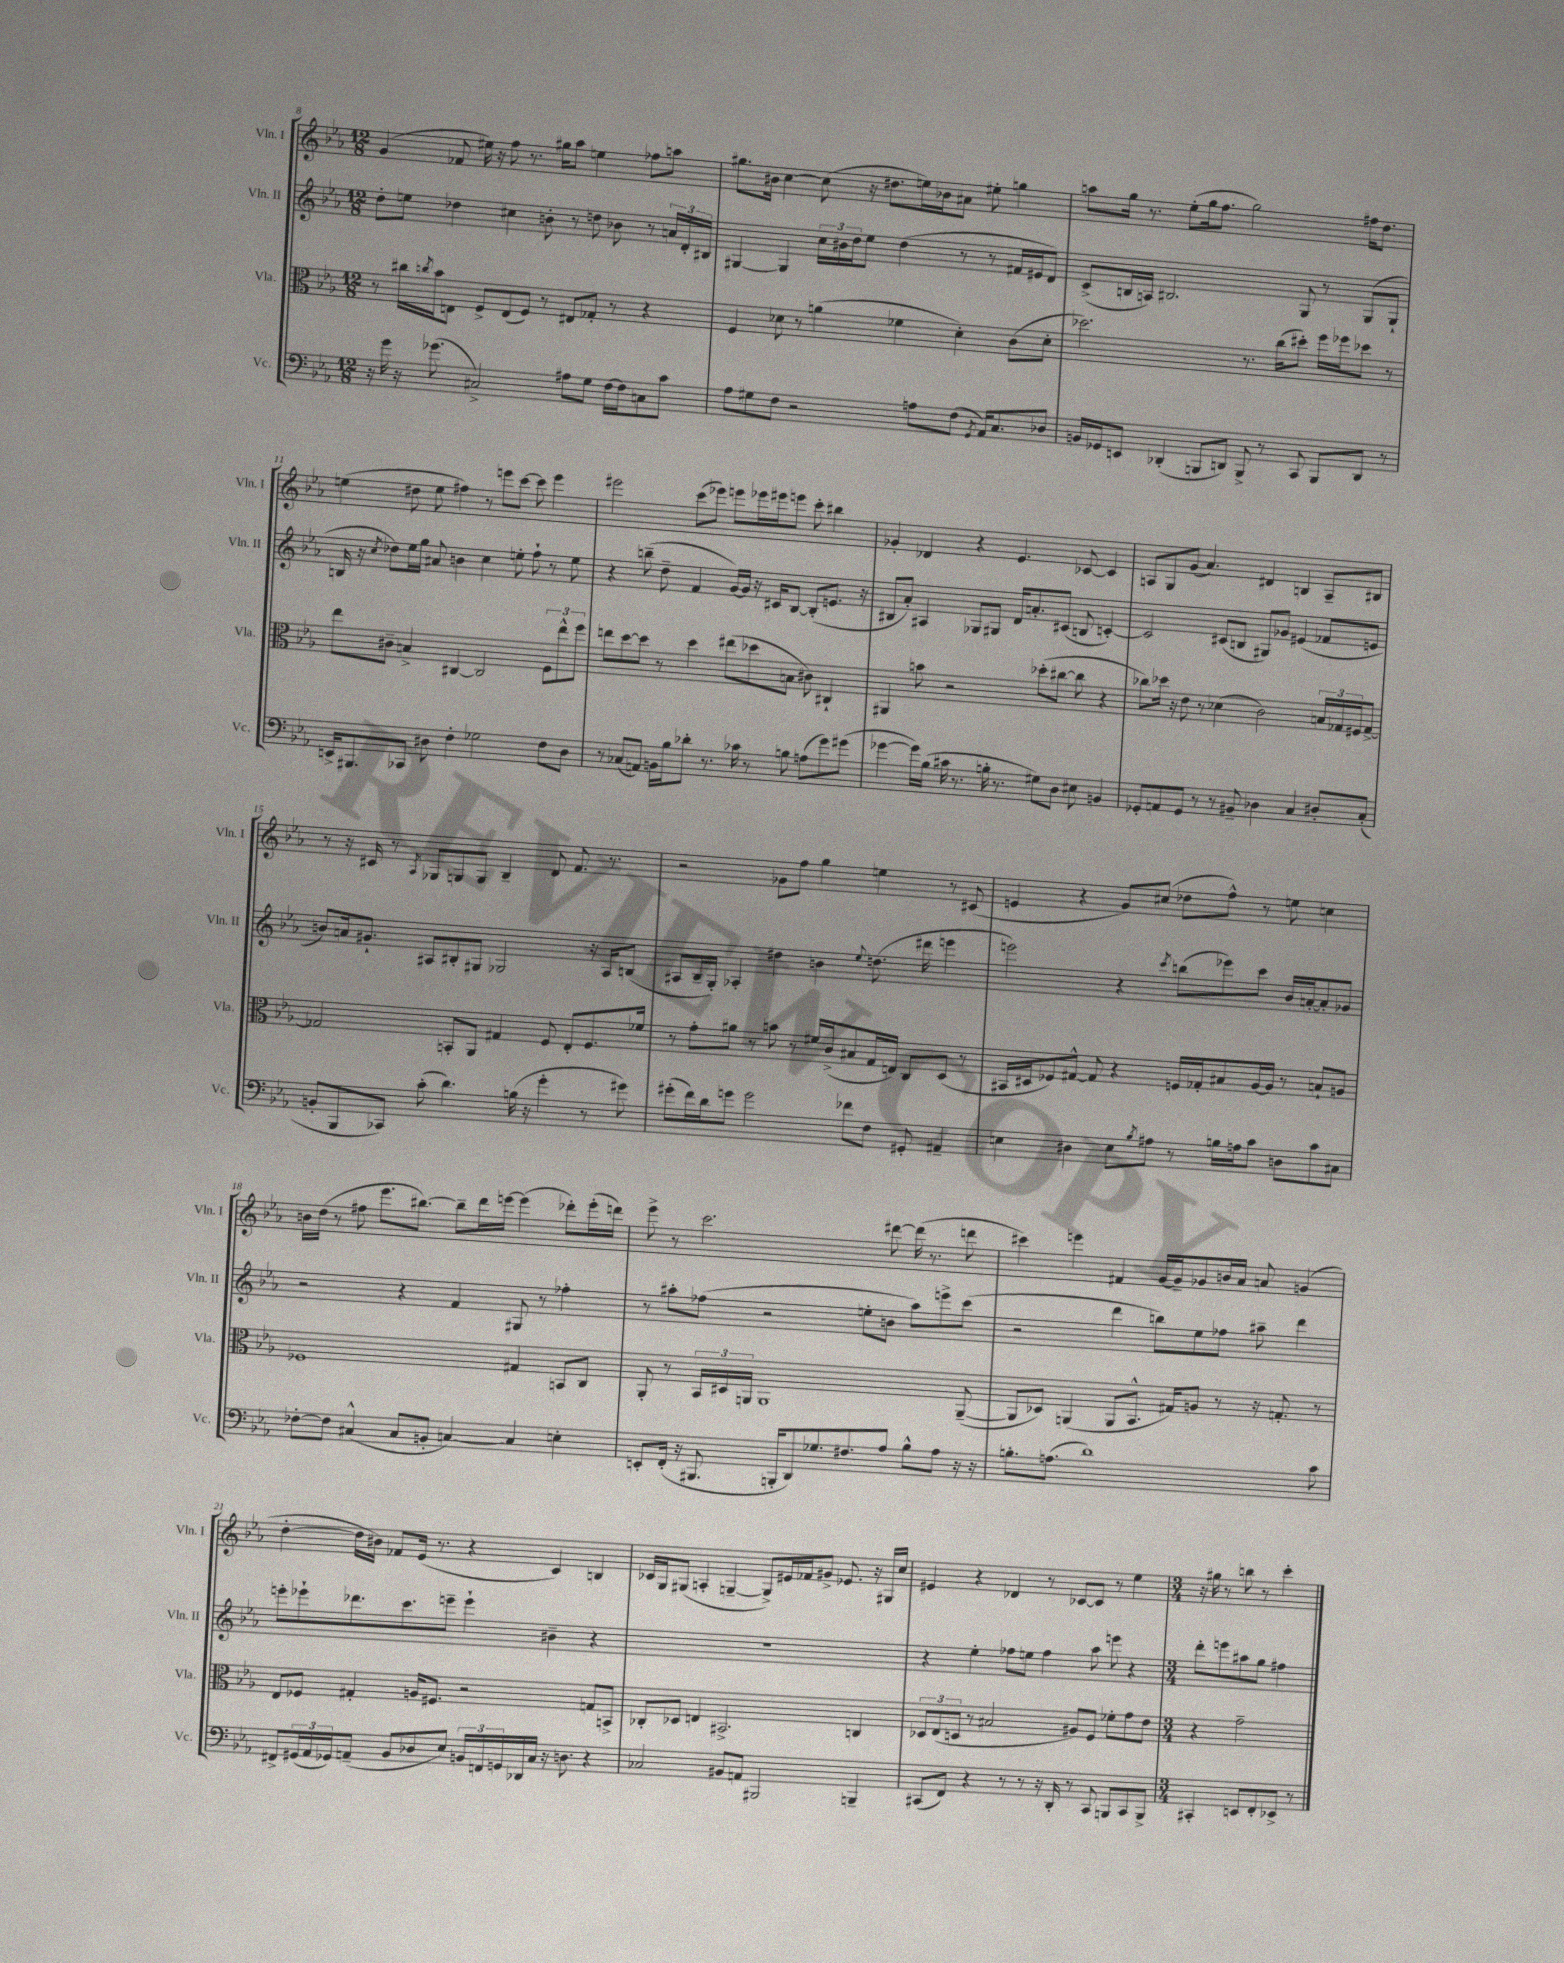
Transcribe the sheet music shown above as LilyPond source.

<<
\new StaffGroup <<
\new Staff = "s0" \with { instrumentName = "Vln. I" shortInstrumentName = "Vln. I" } {
    \clef treble \key ees \major \numericTimeSignature \time 12/8
    g'4( fes'8 eis''16) r16 f''8 r8. gis''16 aes''8 e''4 fes''8 a''8 |
    gis''8. bis'16 c''4~ c''8( r16 dis''8. e''16) bes'16 ais'8 eis''8-. g''4 |
    a''8 g''16 r8. ees''8-.( g''16 f''8. g''2) fis''16 d''8. |
    e''4( dis''8 e''8 fis''4) r8 e'''8 c'''8~ c'''8 e'''4 |
    eis'''2 c'''8( ees'''8) e'''8 ees'''16 eis'''16 e'''8 c'''8-. bis''4 |
    ges'4-. des'4 r4 ees'4. ces'8~ ces'4 |
    a8 g8 g'8( aes'4.) dis'4 b4 a8-- bis8 |
    r8 r16 cis'16 r8 \acciaccatura { aes8 } ges8 g8 g8 bes4-- d'8 f'8. r8. |
    r2 ges'8 f''8 g''4 e''4 r8 cis'8( |
    e'4 r4 g'8) cis''8( des''8 f''8-^) r8 e''8 c''4 |
    b'16 d''16( r8 fis''8 ees'''8. bis''8.~) bis''8-- d'''16 e'''16~ e'''4( des'''8-.) e'''16-.( d'''16) |
    ees'''8-> r8 c'''2. dis'''8~ dis'''16( r8. d'''8 |
    cis'''4) e'''4 fis'4 g'16~ g'16-- ges'8 b'16 aes'16 a'8 g'4( |
    d''4~-. d''16 bis'16) fes'8 ees'16( r8. r4 c'4) b4 |
    ces'16 g16 gis8( a4-. g4~-- g8->) eis'16 fes'16 gis'8-> ees'8. r16 gis16 c''16 |
    eis'4 r4 des'4 r8 ces'8~ ces'8 r8 ees''4 |
    \numericTimeSignature \time 3/4 r16 gis''16 r8 b''8 r8 c'''4-. \bar "|." |
}
\new Staff = "s1" \with { instrumentName = "Vln. II" shortInstrumentName = "Vln. II" } {
    \clef treble \key ees \major \numericTimeSignature \time 12/8
    d''8-. e''8 des''4 cis''4 b'8-. r8 d''8 bes'8 r8 \tuplet 3/2 { a'16 d'16-. bis16 } |
    gis4~ gis4 \tuplet 3/2 { c''16 bis'16 d''16 } ees''8 d''4( r8 r8 fis'16 eis'16 d'8) |
    c'8->( b16 a16) bis2. g8 r8 g8( g8-! |
    b16 r16 \acciaccatura { c''8 } des''8) ees''16 g''16 ais'8 b'4 c''4 e''8-. f''8-! r8 e''8 |
    r4 b''8--( d''8-- f'4 g'16~) g'16 r16 cis'16 bes8~ bes8-.( e'8. r16 |
    bis8 aes'8-.) ais4 ges8 gis8 d'16 a'8.-. cis'8( b8 c'4~-.) |
    c'2 cis'8( b8 gis8) ges'8 eis'4( fes'8 e'8 |
    b'8) a'16 gis'8.-! ais8 bis8-. gis8 ges2 r16 ais16 b8( |
    ais8 bes16-- g16-.) aes4-. dis''4 b'4 \appoggiatura { ees''8 } d''8.( dis'''16 e'''4 |
    e'''2) r4 \acciaccatura { c'''8 } b''8( ees'''8) c'''8 bes'16 a'16~-. a'8-. ges'8 |
    r2 r4 f'4 gis8 r8 fes''4-. |
    r8 ais''8-. fes''8( r2 e''8-. b'8 ais''8) e'''8-> c'''8( |
    r2 d'''4 b''8) ees''8 fes''8 ais''8-- d'''4 |
    e'''8-. ees'''8-! des'''8. c'''8. e'''8-- e'''4-! bis'4-- r4 |
    R1. |
    r4 ees''4-. fes''8 e''8 fes''4 aes''8 e'''8 r4 |
    \numericTimeSignature \time 3/4 d'''8-. e'''8 ais''8 g''8 fis''4 \bar "|." |
}
\new Staff = "s2" \with { instrumentName = "Vla." shortInstrumentName = "Vla." } {
    \clef alto \key ees \major \numericTimeSignature \time 12/8
    r8 cis''16 \acciaccatura { c''8 } bes'16 e8 f8-> e8( f8) r8 eis8 ges8-. r8 r4 |
    f4 des'8 r8 a'4( fes'4 des'4-.) c'8( des'8-. |
    des''2.) r8. c''16( dis''8-.) f''16 fes''16 des''8 r8 |
    ees''8 cis'8-- b4-> cis4~ cis2 \tuplet 3/2 { f8 ees''8-^ f''8 } |
    e''8 d''8~ d''8 r8 d''4 eis''8( des''8 b8 cis'8) cis4-! |
    ais,4 b'8 r2 des''8-.( cis''8~ cis''8 r4 |
    ces''8) des''16 r16 ees'8 r8 des'4( c'2) \tuplet 3/2 { b16 ges16 fis16 } ges8~-> |
    ges2 b,8-. aes,8 gis4 f8 ees8-. f8. fes'16 |
    r8 g'8-. ais'8 r8 b'8 r8 fis'16 c'16->( bis8 g16 e16) c8 d8( r8 |
    bis,16 dis16 fes8) gis8~-^ gis8 r4 f16 ges16-. bis8 aes16~ aes16 r8 b8-! a8 |
    fes1 gis4 b,8 c8 |
    aes,8-. r8 \tuplet 3/2 { bes,16 dis16 a,16 } a,1 a,8~--( |
    a,8 des8) a,4( a,8 bes,8.-^ gis16) a8 r8 r16 g8.-. r8 |
    ees8 fes8 gis4-. a16 fis8. r2 g8 b,8-> |
    ces8-. des8 e4 bis,2.-> c4 |
    \tuplet 3/2 { des8 ees8( d8 } r8 bis2 ais8) f8 fes'8-. g'8 ees'8 |
    \numericTimeSignature \time 3/4 r4 g'2-- \bar "|." |
}
\new Staff = "s3" \with { instrumentName = "Vc." shortInstrumentName = "Vc." } {
    \clef bass \key ees \major \numericTimeSignature \time 12/8
    r16 g'16 r16 ges'8.( cis2->) ais8 g8 f16~ f16 c8 c'8 |
    aes8 gis8 f8 r2 a8 f8( \acciaccatura { g,8 } aes,16) c8. des8 |
    b,16 ges,16 e,8 des,4-.( b,,8 d,8) b,,8-> r8 c,8 b,,8 d,8 r8 |
    e,16-> bis,,8. ces,8 dis8 f4-. ges2 f8 dis8 |
    r8 ces8( a,8) b,16 bes16 des'8-. r8. ces'16 r8 b8 a8( g'8) gis'8( |
    ges'4~ ges'16) bes16( cis'16 r8. b16-. r8. gis8) d8 eis8 b,4 |
    ges,8-. a,8 ges,8 r8 r8 bis,8-- des4 c4 dis8-. c8-.( |
    b,8-. bes,,8 ces,8) c'8-.( d'4.) b16( r16 g'4-. r8 gis'8) |
    gis'8-.( f'16) d'16 g'8 g'2 fes'8 f8 gis,8-. ais,4-- |
    e4 dis4 e8 \acciaccatura { bes8 } ais8 r8 b16 a16 c'8 d8 c'8 cis8 |
    fes8~-. fes8 cis4-^( cis8 b,8-. c4~) c4 e4-. |
    e,8-. f,16-.( r16 bis,,8. b,,16-. d,8) ges8. fis8. aes8 bes8-^ aes8 r16 r16 |
    b8.-. a8.( d'1) c'8 |
    fis,8-> \tuplet 3/2 { gis,16( aes,16 ges,16) } a,8--( bes,8 des8 ees8) \tuplet 3/2 { b,16 f,16 g,16 } des,16 c16 r16 d8. r4 |
    ces2 bis,8 a,8 bis,,2 b,,4-- |
    cis,8( f,8) r4 r8 r8 r16 d,16-. r8 cis,8 b,,8 cis,8 b,,8-> |
    \numericTimeSignature \time 3/4 cis,4-. e,8 f,8-. ees,8-> r8 \bar "|." |
}
>>
>>
\layout { \context { \Score currentBarNumber = #8 } }
